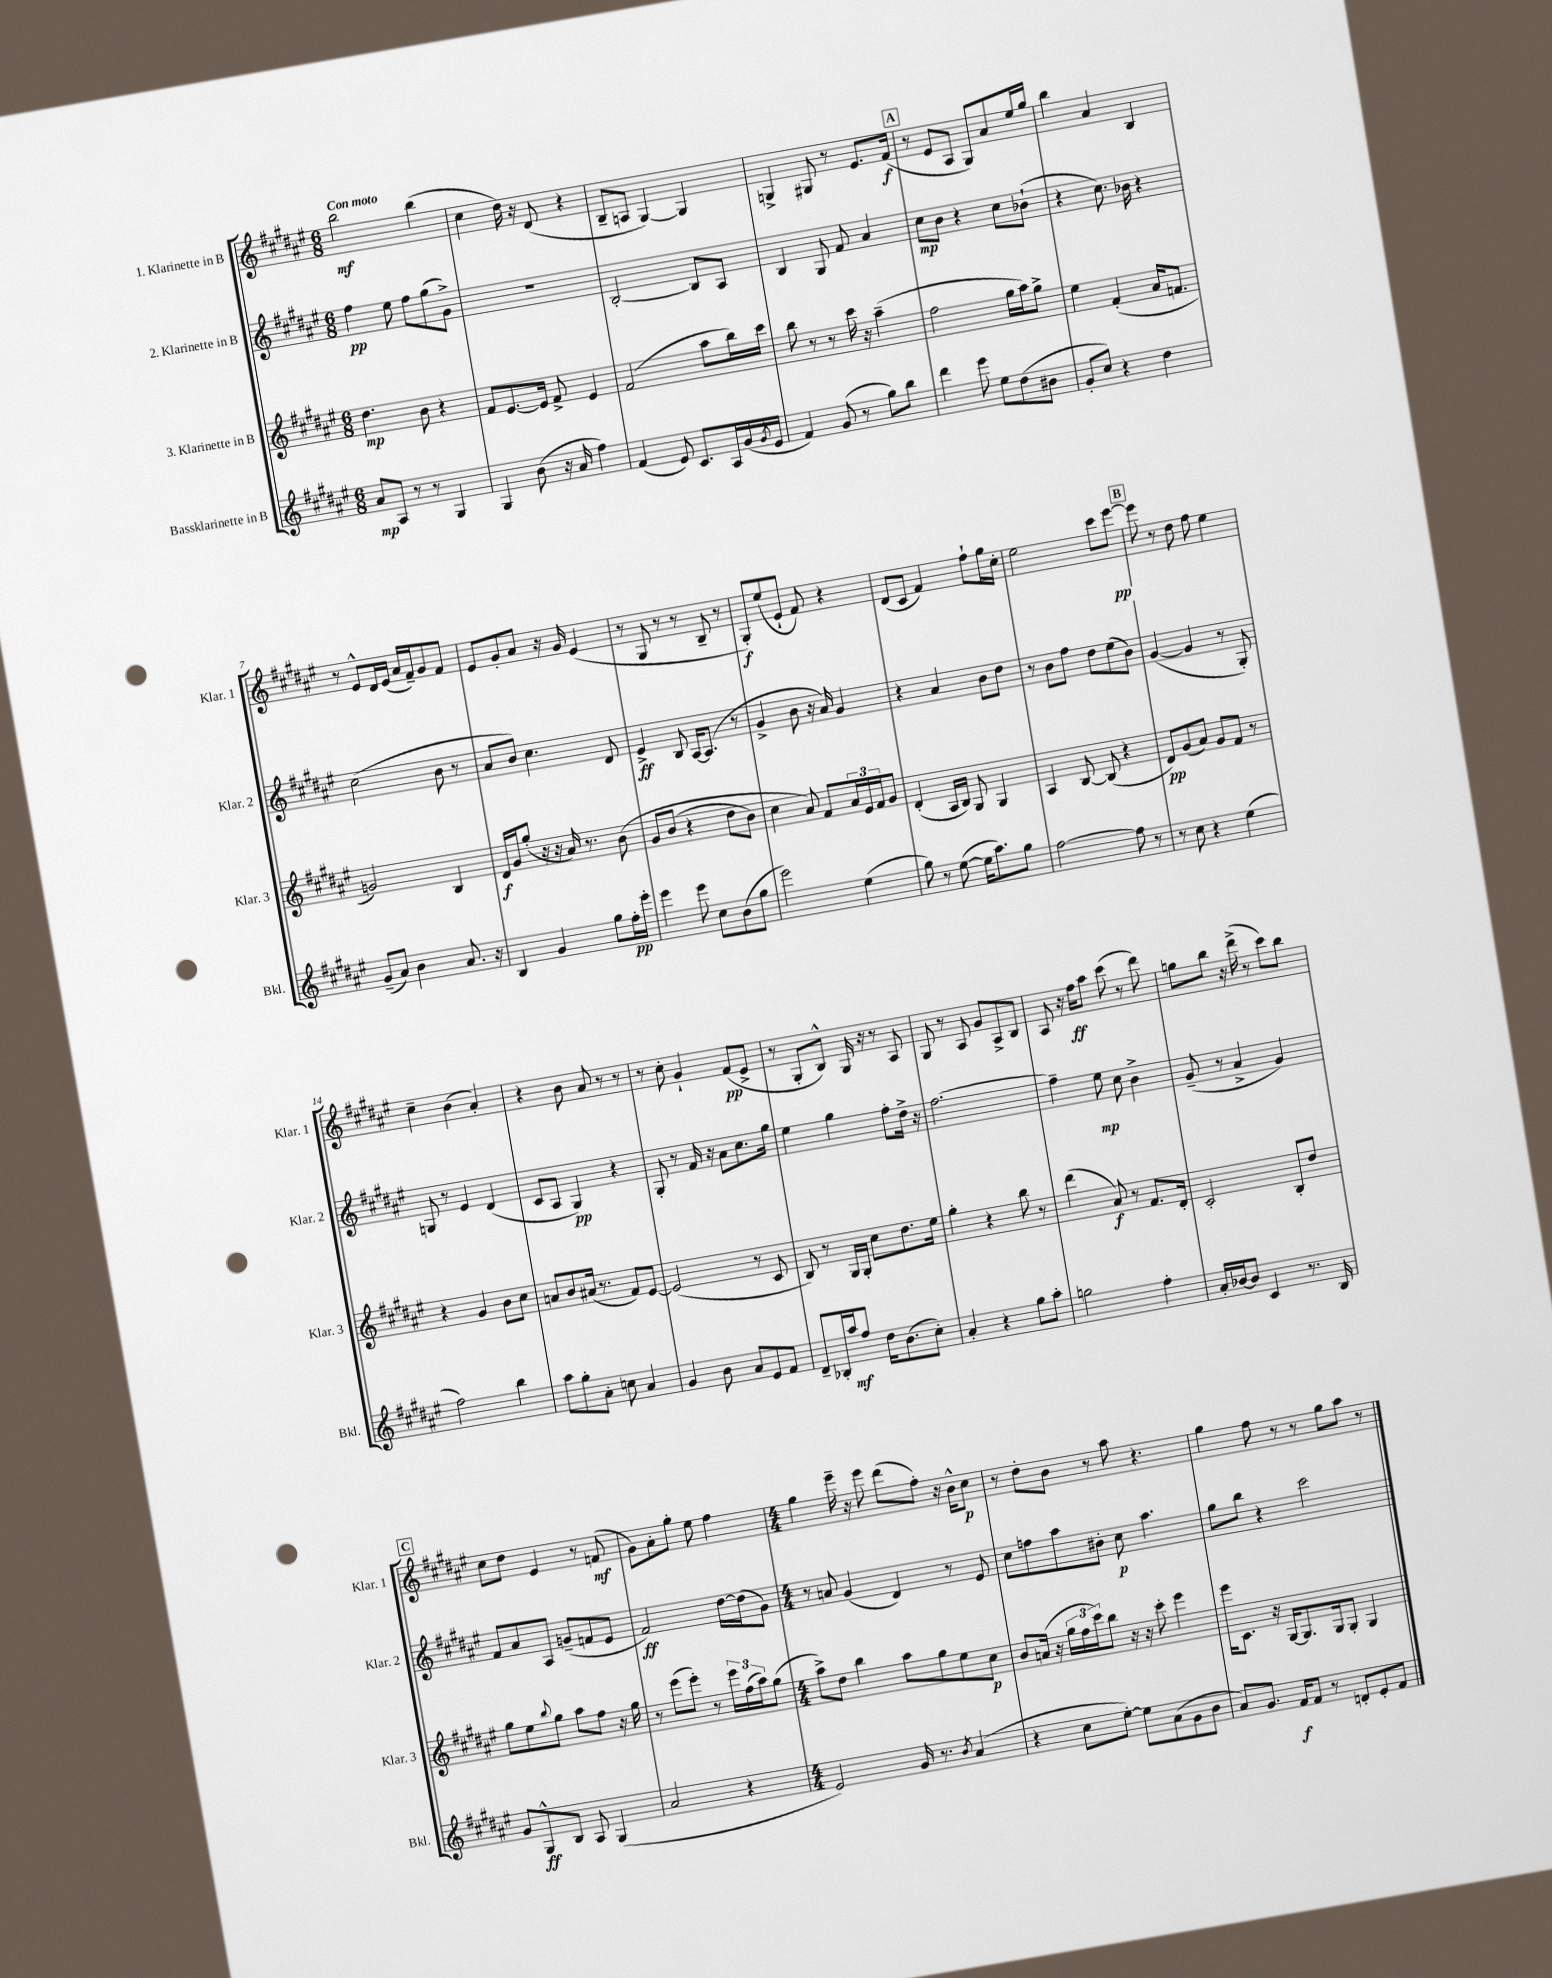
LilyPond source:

<<
\new StaffGroup <<
\new Staff = "s0" \with { instrumentName = "1. Klarinette in B" shortInstrumentName = "Klar. 1" } {
    \clef treble \key fis \major \numericTimeSignature \time 6/8 \tempo "Con moto"
    b''2\mf b''4( |
    cis''4 dis''16) r16 dis'8( r4 |
    b8-- a8 gis4~) gis4 |
    g4-> gis8 r8 eis'8. fis'16\f( |
    \mark \markup { \box "A" } r8 eis'8 ais8 gis8) ais'8 eis''16 gis''16 |
    b''4 ais'4 b4 |
    r8 eis'8-^ dis'16 eis'16( ais'16 fis'16--) gis'8 fis'8 |
    eis'8 gis'8-. ais'8 r16 gis'16 eis'4( |
    r8 gis8 r8 r8 b8-- r8 |
    gis8-.\f) eis''8( eis'8-! fis'8) r4 |
    dis'8( cis'8 fis'4) fis''8-! gis''16 cis''16-. |
    eis''2 cis'''8 eis'''8~\pp |
    \mark \markup { \box "B" } eis'''8 r8 dis''8 fis''8 eis''4 |
    cis''4-- b'4( ais'4-.) |
    r4 b'8 ais'8 r8 r8 |
    r8 cis''8-. gis'4-! fis'8\pp( eis'8-> |
    r8 gis8-. b8-^) gis16 r16 r8 ais8 |
    gis8 r8 ais8 gis'8 ais8-> b8 |
    ais8 r16 fis''16\ff ais''8 cis'''8( r8 dis'''8) |
    g''8 b''8 r16 dis'''16->( r8 cis'''8) b''8 |
    \mark \markup { \box "C" } cis''8 dis''8 eis'4 r8 f'8\mf( |
    gis'8) ais'8-. gis''8-. eis''8 fis''4 |
    \numericTimeSignature \time 4/4 gis''4 eis'''16-- r16 eis'''8 dis'''8( fis''8-.) r16 b'16-^ cis''8\p |
    r8 dis''8-. b'8 r8 ais''8 r4. |
    gis''4 fis''8 r8 r8 gis''8 ais''8 r8 \bar "|." |
}
\new Staff = "s1" \with { instrumentName = "2. Klarinette in B" shortInstrumentName = "Klar. 2" } {
    \clef treble \key fis \major \numericTimeSignature \time 6/8
    fis''4\pp eis''8 fis''8 gis''8( gis'8->) |
    R2. |
    b2~-. b8 ais8 |
    b4 gis8 fis'8 ais'4 |
    \mark \markup { \box "A" } cis''8\mp b'8 r4 cis''8 bes'8-!( |
    r4 cis''8.) bes'16 r4 |
    cis''2( b'8 r8 |
    ais'8 b'8) cis''4. dis'8 |
    eis'4->\ff b8 ais16~ ais8.( r8 |
    gis'4-> b'8 r16 ais'16) gis'4 |
    r4 ais'4 b'8 dis''8 |
    r8 b'8 fis''8 dis''8 eis''8( b'8) |
    \mark \markup { \box "B" } gis'4~( gis'4 r8 gis8-.) |
    g8 r8 eis'4 dis'4( |
    cis'8 ais8 gis4\pp) r4 |
    gis8-. r8 fis'16 r16 ais'8 cis''8. gis''16 |
    eis''4 gis''4 fis''8-. dis''16-> r16 |
    fis''2.~ |
    fis''4-- eis''8\mp cis''8 b'4-> |
    gis'8--( r8 ais'4-> gis'4) |
    \mark \markup { \box "C" } fis'8 ais'8 ais8 g'8--( f'8 eis'8 |
    fis'2\ff) dis''16~ dis''16( gis'8) |
    \numericTimeSignature \time 4/4 r8 a'8 gis'4( dis'4) r8 eis'8 |
    cis''8 f''8 ais''8 bis'8-. cis''8\p ais''4. |
    gis''8 b''8 r4 cis'''2 \bar "|." |
}
\new Staff = "s2" \with { instrumentName = "3. Klarinette in B" shortInstrumentName = "Klar. 3" } {
    \clef treble \key fis \major \numericTimeSignature \time 6/8
    dis''4.\mp b'8 r4 |
    fis'8 eis'8.~ eis'16 fis'8-> eis'4 |
    fis'2( ais''8 b''16) cis'''16 |
    b''8 r8 r8 cis'''16 r16 ais''4--( |
    \mark \markup { \box "A" } fis''2 gis''16 ais''16) gis''8-> |
    eis''4 fis'4-.( ais'16 f'8. |
    g'2) b4 |
    dis'16\f gis'16 gis''8-.( r16 r16 ais'16) r8. b'8\( |
    gis'8 b'8( r4 dis''8 b'8) |
    cis''4 ais'8\) fis'8 \tuplet 3/2 { ais'16 eis'16 fis'16 } gis'8 |
    dis'4-.( ais16 b16) gis8 gis4 |
    ais4 b8~ b8( r4 |
    \mark \markup { \box "B" } dis'8\pp) gis'8( ais'8) gis'8 fis'8 r8 |
    r4 gis'4 b'8 cis''8 |
    a'8 b'8 ais'16( r8. fis'8) eis'8~ |
    eis'2( r8 cis'8 |
    b8) r8 gis16 gis16-. cis''8 dis''8. eis''16 |
    gis''4-. r4 b''8 r8 |
    dis'''4( ais'8\f) r8 fis'8. dis'16-. |
    cis'2-. b8-. dis''8 |
    \mark \markup { \box "C" } gis''8 eis''8 \appoggiatura { b''8 } gis''8 ais''8 fis''8 r16 gis''16 |
    r8 eis'''8( eis'''8-.) r8 \tuplet 3/2 { eis'''16 fis''16( ais''16) } gis''8( |
    \numericTimeSignature \time 4/4 ais''8->) dis''8 b''4 ais''8 gis''8 eis''8 cis''8\p |
    b'8 a'16( r16 \tuplet 3/2 { gis''16 fis''16 cis'''16) } b''8 r16 r16 cis'''8-. eis'''4 |
    eis'''16 cis'8. r16 gis16~ gis8. gis16 gis8-. gis4 \bar "|." |
}
\new Staff = "s3" \with { instrumentName = "Bassklarinette in B" shortInstrumentName = "Bkl." } {
    \clef treble \key fis \major \numericTimeSignature \time 6/8
    ais'8\mp ais8 r8 r8 gis4 |
    gis4 b'8( r16 ais'16 fis''4) |
    fis'4( eis'8) cis'8. ais16 gis'16( \acciaccatura { gis'8 } eis'16 |
    fis'4) gis'8( r8 gis''8) b''8 |
    \mark \markup { \box "A" } dis'''4 eis'''8 eis''8 dis''8( bis'8 |
    gis'8-. cis''8) r4 dis''4 |
    gis'8--( ais'8) b'4 ais'8. r16 |
    b4 gis'4 gis''8 fis''16-.\pp eis'''16-. |
    eis'''4 eis'''8 cis''8 b'8( gis''8 |
    eis'''2) eis''4( |
    gis''8) r8 eis''8~( eis''16 ais''8.) gis''8 |
    fis''2~ fis''8 r8 |
    \mark \markup { \box "B" } r8 cis''8 r4 eis''4( |
    fis''2) b''4 |
    ais''8 gis''8-. ais'8-. c''8 ais'4 |
    gis'4 b'8 ais'8 eis'8 fis'8 |
    dis'8-- bes16-. ais''16\mf fis''8 dis''16 b'8.( cis''8-.) |
    ais'4-. r4 gis''8 ais''8-. |
    g''2 fis''4-. |
    ais'16-. bes'16~ bes'8 cis'4 r8. b16 |
    \mark \markup { \box "C" } gis'8 gis8-^\ff b8 ais8 gis4( |
    ais'2 r4 |
    \numericTimeSignature \time 4/4 eis'2) gis'16 r8. \acciaccatura { b'8 } ais'4( |
    r4 cis''8 eis''8~-.) eis''8 ais'8( gis'8 b'8 |
    ais'8) gis'8. fis'16\f fis'8 r8 d'8-. eis'8-. fis'8 \bar "|." |
}
>>
>>
